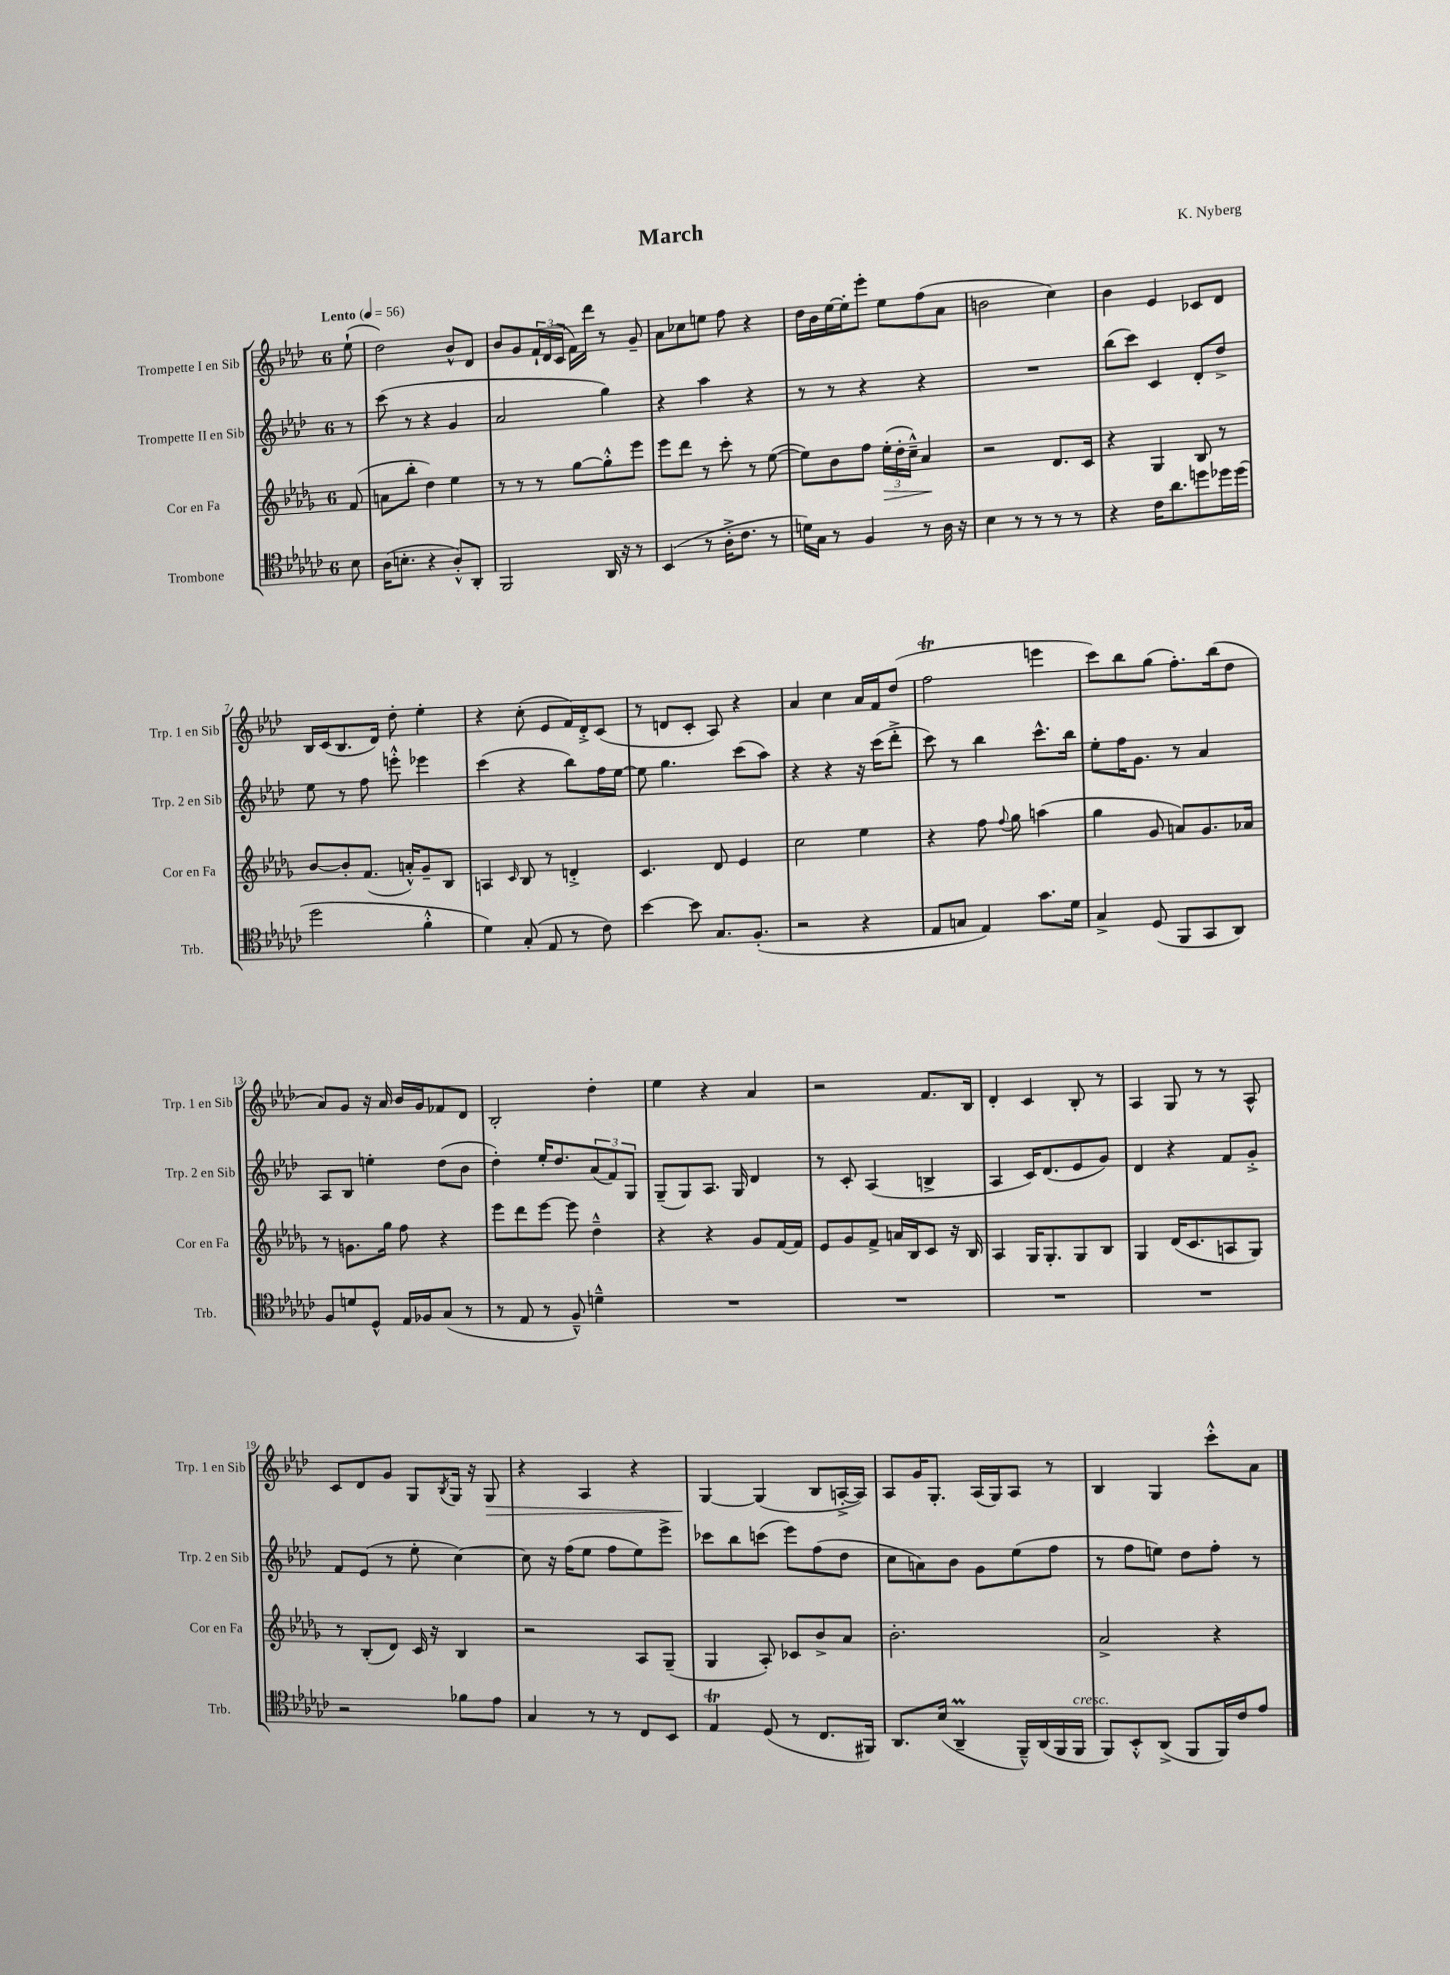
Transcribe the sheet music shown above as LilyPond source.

\header { title = "March" composer = "K. Nyberg" }
<<
\new StaffGroup <<
\new Staff = "s0" \with { instrumentName = "Trompette I en Sib" shortInstrumentName = "Trp. 1 en Sib" } {
    \clef treble \key aes \major \once \override Staff.TimeSignature.style = #'single-digit \time 6/8 \partial 8 \tempo "Lento" 4 = 56
    ees''8-!( |
    des''2) bes'8-^ des'8 |
    bes'8 g'8 \tuplet 3/2 { f'16-! des'16( c'16 } f'16) des'''16 r8 g'8-- |
    aes'8 ces''8 e''8 f''8 r4 |
    des''16 bes'16 ees''16~ ees''16-. ees'''8-. ees''8 f''8( aes'8 |
    b'2 c''4) |
    bes'4 ees'4 ces'8 des'8 |
    bes16 c'16( bes8. des'16) des''8-. ees''4-. |
    r4 c''8-.( ees'8 f'16) des'16-.-> c'8( |
    r8 d'8 c'8-. aes8) r4 |
    aes'4 c''4 aes'16 f'16 des''8( |
    f''2\trill e'''4 |
    c'''8) bes''8 g''8( f''8.-.) bes''16( des''8 |
    aes'8) g'8 r16 aes'16 bes'16 g'16 fes'8 des'8 |
    bes2-. des''4-. |
    ees''4 r4 aes'4 |
    r2 f'8. bes16 |
    des'4-. c'4 bes8-. r8 |
    aes4 g8 r8 r8 aes8-^ |
    c'8 des'8 g'8 g8 \acciaccatura { bes8 } g16 r16 g8\> |
    r4 aes4 r4 |
    g4~\! g4( bes8 a16~-.-> a16) |
    aes8 g'16 g8.-. aes16( g16) aes8 r8 |
    bes4 g4 c'''8-.-^ aes'8 \bar "|." |
}
\new Staff = "s1" \with { instrumentName = "Trompette II en Sib" shortInstrumentName = "Trp. 2 en Sib" } {
    \clef treble \key aes \major \once \override Staff.TimeSignature.style = #'single-digit \time 6/8 \partial 8
    r8 |
    c'''8( r8 r4 g'4 |
    aes'2 g''4) |
    r4 aes''4 r4 |
    r8 r8 r4 r4 |
    R2. |
    bes''8( c'''8) c'4 des'8-. des''8-> |
    ees''8 r8 f''8 e'''8-.-^ ees'''4 |
    c'''4( r4 bes''8) f''16 ees''16~ |
    ees''8 g''4. c'''8( aes''8) |
    r4 r4 r16 c'''16( des'''8-.-> |
    c'''8) r8 bes''4 c'''8.-^ bes''16 |
    ees''8-. f''16 g'8. r8 aes'4 |
    aes8 bes8 e''4-. des''8( bes'8 |
    des''4-.) ees''16-. des''8. \tuplet 3/2 { aes'8( f'8) g8 } |
    g8--( g8) aes8. g16 des'4 |
    r8 c'8-. aes4( b4-> |
    aes4 c'16) des'8.( ees'8 g'8) |
    des'4 r4 f'8 g'8-.-> |
    f'8 ees'8( r8 ees''8-. c''4~) |
    c''8 r16 f''16( ees''8 f''8 ees''8) ees'''8-> |
    ces'''8 bes''8 c'''8( ees'''8) f''8( des''8 |
    c''8 a'8) bes'8 g'8 ees''8( f''8 |
    r8 f''8 e''8) des''8 f''8-. r8 \bar "|." |
}
\new Staff = "s2" \with { instrumentName = "Cor en Fa" shortInstrumentName = "Cor en Fa" } {
    \clef treble \key des \major \once \override Staff.TimeSignature.style = #'single-digit \time 6/8 \partial 8
    f'8( |
    a'8 bes''8-. des''4) ees''4 |
    r8 r8 r8 ges''8~ ges''8-.-^ ees'''8 |
    ees'''8 des'''8 r8 c'''8-. r8 ees''8~( |
    ees''8) bes'8 f''8 \tuplet 3/2 { ees''16-.\>( des''16-. c''16---^) } aes'4\! |
    r2 des'8. c'16 |
    r4 ges4 bes8 r8 |
    bes'8~ bes'8-. f'8.( a'16-.-^) ges'8-- bes8 |
    a4 \grace { c'16 } bes8 r8 d'4-.-> |
    c'4. des'8 ees'4 |
    c''2 ees''4 |
    r4 f''8 \appoggiatura { f''8 } ges''8 a''4( |
    ges''4 ges'8 a'8) ges'8. aes'16 |
    r8 g'8. ges''16 f''8 r4 |
    ees'''8 des'''8 ees'''8~ ees'''8 des''4---^ |
    r4 r4 ges'8 f'16~ f'16 |
    ees'8 ges'8 f'8-> a'16 bes16 c'8 r16 bes16 |
    aes4 ges16 ges8.-. ges8 bes8 |
    ges4 des'16( c'8. a8 ges8) |
    r8 bes8-.( des'8) c'16 r16 bes4 |
    r2 aes8 ges8--( |
    ges4 aes8-.) ces'8 bes'8-> aes'8 |
    bes'2.-. |
    aes'2-> r4 \bar "|." |
}
\new Staff = "s3" \with { instrumentName = "Trombone" shortInstrumentName = "Trb." } {
    \clef tenor \key ges \major \once \override Staff.TimeSignature.style = #'single-digit \time 6/8 \partial 8
    bes8 |
    aes16( b8.-. r4 aes8-.-^) aes,8-. |
    f,2 aes,16 r16 r8 |
    bes,4( r8 aes16-.-> ces'8. r8 |
    d'16) ges16 r8 f4 r8 aes16 r16 |
    bes4 r8 r8 r8 r8 |
    r4 ces'16 aes'8. d''8 des''16 des''16( |
    des''2 f'4-.-^ |
    des'4) ges8-.( ees8 r8 ces'8) |
    bes'4~ bes'8 ges8. f8.-.( |
    r2 r4 |
    ees8 g8 ees4) ges'8. des'16 |
    ges4-> des8( f,8 ges,8 aes,8) |
    f8 d'8 des8-^ ees16 fes16 ges8( r8 |
    r8 ees8 r8 f8---^) d'4---^ |
    R2. |
    R2. |
    R2. |
    R2. |
    r2 fes'8 ees'8 |
    ges4 r8 r8 ces8 bes,8 |
    ees4\trill des8( r8 ces8. fis,16) |
    aes,8. bes16( aes,4--\prall f,16---^) aes,16( f,16 f,16^\markup { \italic "cresc." } |
    f,8) bes,8-.-^ aes,8->( f,8 f,16) ces'16 ees'8 \bar "|." |
}
>>
>>
